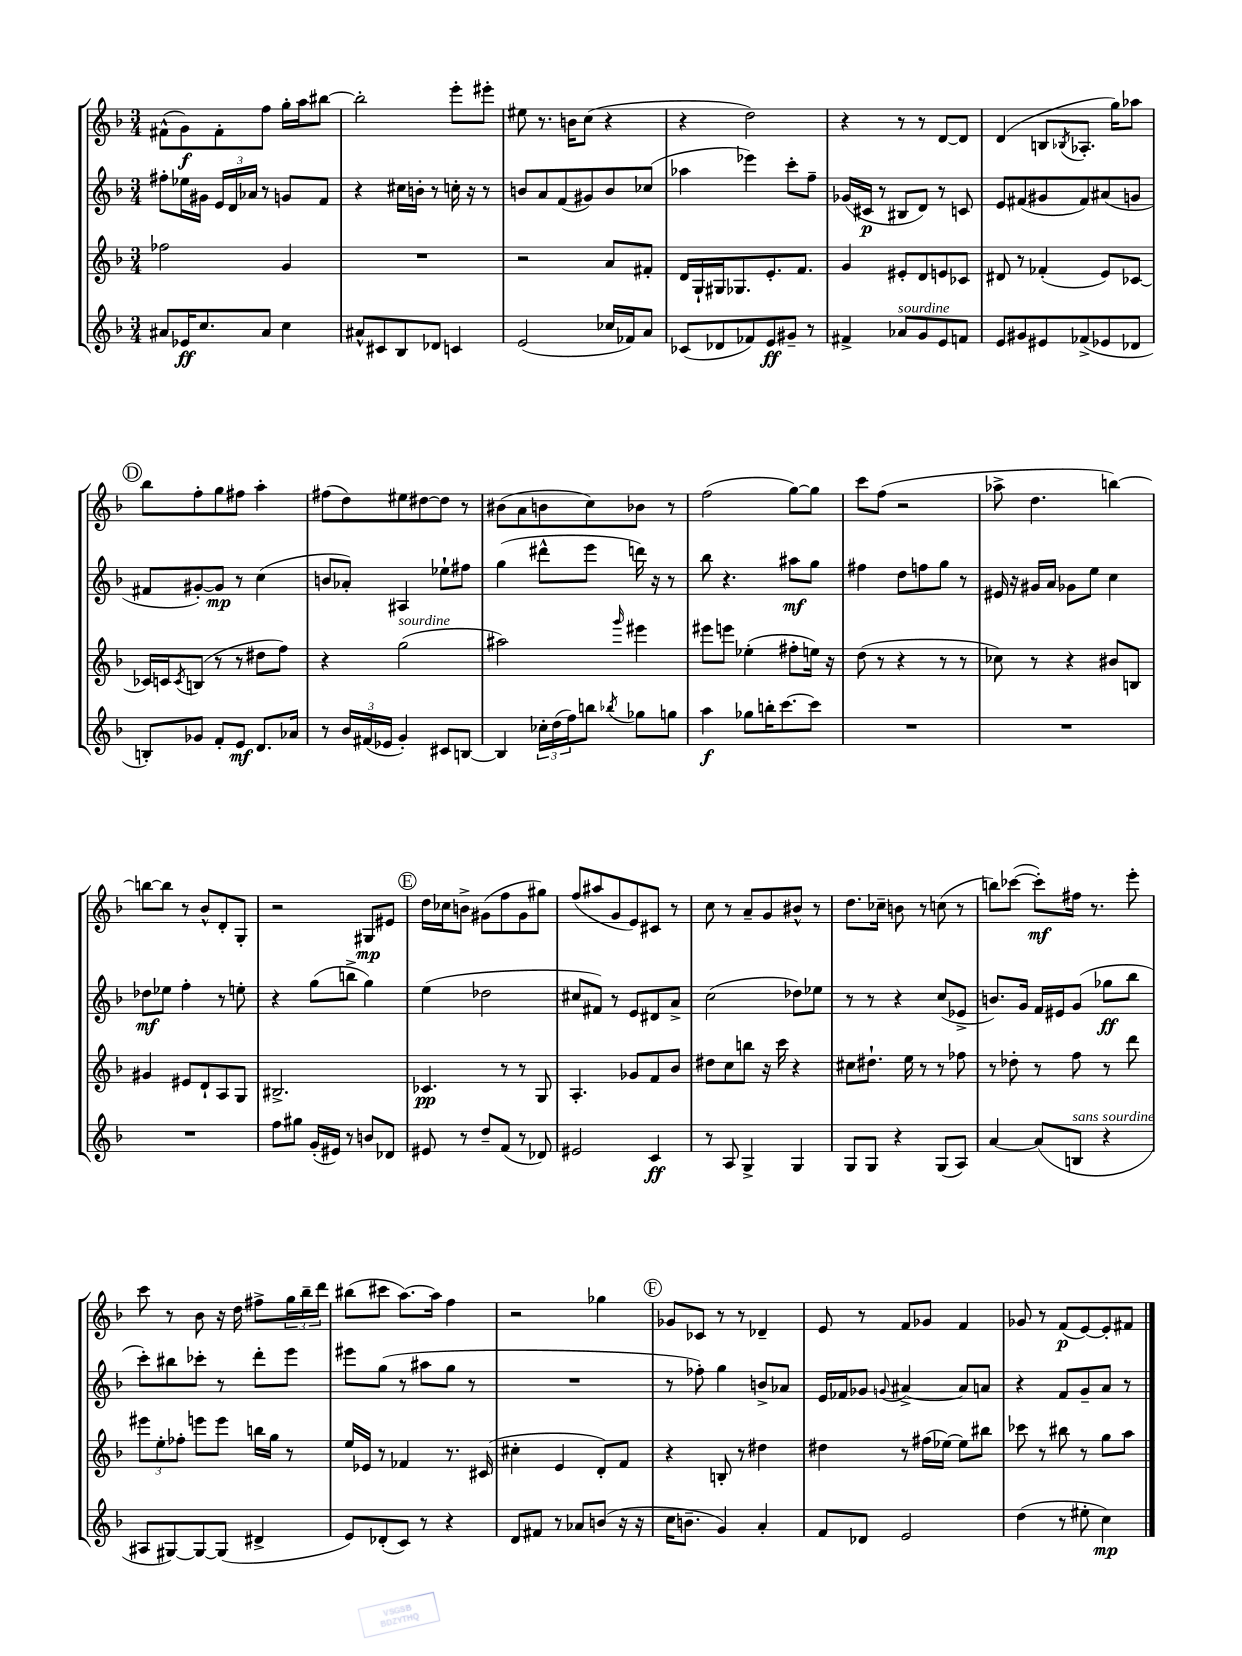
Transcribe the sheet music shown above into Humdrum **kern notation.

**kern	**dynam	**kern	**dynam	**kern	**dynam	**kern	**dynam
*part4	*part4	*part3	*part3	*part2	*part2	*part1	*part1
*staff4	*staff4	*staff3	*staff3	*staff2	*staff2	*staff1	*staff1
*clefG2	*	*clefG2	*	*clefG2	*	*clefG2	*
*k[b-]	*	*k[b-]	*	*k[b-]	*	*k[b-]	*
*M3/4	*	*M3/4	*	*M3/4	*	*M3/4	*
=99	=99	=99	=99	=99	=99	=99	=99
8a#X/L	.	2ff-X\	.	8ff#X'\L	.	(8f#X^^\L	.
16e-X/K	ff	.	.	16ee-X\L	.	8g\)	f
8.cc/	.	.	.	16g#X\JJ	.	.	.
.	.	.	.	24e/LL	.	8f#'\	.
.	.	.	.	24d/	.	.	.
.	.	.	.	24a-X/JJ	.	.	.
8a#/J	.	.	.	8r	.	8ff\J	.
4cc\	.	4g/	.	8gn/L	.	16gg'\LL	.
.	.	.	.	.	.	16aa\J	.
.	.	.	.	8f/J	.	[8bb#X\J	.
=100	=100	=100	=100	=100	=100	=100	=100
8a#X^^/L	.	2.r	.	4r	.	2bb#'\]	.
8c#X/	.	.	.	.	.	.	.
8B-/	.	.	.	16cc#X\LL	.	.	.
.	.	.	.	16bn'\JJ	.	.	.
8d-X/J	.	.	.	8r	.	.	.
4cn/	.	.	.	16ccn'\	.	8eee'\L	.
.	.	.	.	16r	.	.	.
.	.	.	.	8r	.	8eee#X'\J	.
=101	=101	=101	=101	=101	=101	=101	=101
(2e/	.	2r	.	8bn/L	.	8ee#X\	.
.	.	.	.	8a/	.	8.r	.
.	.	.	.	(8f/	.	.	.
.	.	.	.	.	.	16bn\KL	.
.	.	.	.	8g#X/)	.	(8cc\J	.
16cc-X/LL	.	8a/L	.	8b/	.	4r	.
16f-X/J)	.	.	.	.	.	.	.
8a/J	.	8f#X'/J	.	(8cc-X/J	.	.	.
=102	=102	=102	=102	=102	=102	=102	=102
(8c-X/L	.	16d/LL	.	4aa-X\	.	4r	.
.	.	16G`/	.	.	.	.	.
8d-X/	.	16G#X/J	.	.	.	.	.
.	.	8.G-X/	.	.	.	.	.
8f-X/)	.	.	.	4eee-X\)	.	2dd\)	.
8e/	ff	8.e'/	.	.	.	.	.
8g#X~/J	.	.	.	8ccc'\L	.	.	.
.	.	8.f/J	.	.	.	.	.
8r	.	.	.	8ff~\J	.	.	.
=103	=103	=103	=103	=103	=103	=103	=103
4f#X^/	.	4g/	.	(16g-X/LL	.	4r	.
.	.	.	.	16c#X/JJ	p	.	.
.	.	.	.	8r	.	.	.
!LO:TX:a:i:t=sourdine	!	!	!	!	!	!	!
8a-X/L	.	8e#X'/L	.	8B#X/L	.	8r	.
8g/	.	8d/	.	8d/J)	.	8r	.
8e/	.	8en/	.	8r	.	[8d/L	.
8fn/J	.	8c-X/J	.	8cn/	.	8d/J]	.
=104	=104	=104	=104	=104	=104	=104	=104
8e/L	.	8d#X/	.	8e/L	.	(4d/	.
8g#X/	.	8r	.	(8f#X/	.	.	.
8e#X/	.	(4f-X'/	.	8g#X/	.	8Bn/L	.
.	.	.	.	.	.	8qB-X/	.
(8f-X^/	.	.	.	8f#/)	.	8.A-X'/J	.
8e-X/	.	8e/L)	.	(8a#X/	.	.	.
.	.	.	.	.	.	16gg\KL)	.
8d-X/J	.	[8c-X/J	.	8gn/J	.	8aa-X\J	.
!!LO:LB:g=z
!!LO:REH:place=s1:t=D
=105	=105	=105	=105	=105	=105	=105	=105
8Bn'/L)	.	16c-X/LL]	.	8f#X/L	.	8bb-\L	.
.	.	16cn/J	.	.	.	.	.
.	.	8qc/	.	.	.	.	.
8g-X/J	.	(8Bn/J	.	[8g#X'/)	.	8ff'\	.
8f'/L	.	8r	.	8g#/J]	mp	8gg\	.
8e/J	mf	8r	.	8r	.	8ff#X\J	.
8.d/L	.	8dd#X\L	.	(4cc\	.	4aa'\	.
.	.	8ff\J)	.	.	.	.	.
16a-X/Jk	.	.	.	.	.	.	.
=106	=106	=106	=106	=106	=106	=106	=106
8r	.	4r	.	8bn/L	.	(8ff#X\L	.
24b-/LL	.	.	.	8a-X'/J)	.	8dd\)	.
(24f#X/	.	.	.	.	.	.	.
24e-X/JJ	.	.	.	.	.	.	.
!	!	!LO:TX:a:i:t=sourdine	!	!	!	!	!
4g'/)	.	(2gg\	.	4A#X/	.	8ee#X\	.
.	.	.	.	.	.	[8dd#X\	.
8c#X/L	.	.	.	8ee-X`\L	.	8dd#\J]	.
[8Bn/J	.	.	.	8ff#X\J	.	8r	.
=107	=107	=107	=107	=107	=107	=107	=107
4B/]	.	2aa#X\)	.	(4gg\	.	(8b#X\L	.
.	.	.	.	.	.	8a\	.
24cc-X'\LL	.	.	.	8ddd#X^^\L	.	8bn\	.
(24dd\	.	.	.	.	.	.	.
24ff\J)	.	.	.	.	.	.	.
8bbn\J	.	.	.	8eee\J	.	8cc\)	.
8qbb-X/	.	16qqggg/	.	.	.	.	.
8gg-X\L	.	4eee#X\	.	16dddn\)	.	8b-X\J	.
.	.	.	.	16r	.	.	.
8ggn\J	.	.	.	8r	.	8r	.
=108	=108	=108	=108	=108	=108	=108	=108
4aa\	f	8eee#X\L	.	8bb-\	.	(2ff\	.
.	.	8eeen\J	.	4.r	.	.	.
8gg-X\L	.	(4ee-X'\	.	.	.	.	.
16bbn'\K	.	.	.	.	.	.	.
[8.ccc\	.	.	.	.	.	.	.
.	.	8ff#X'\L	.	8aa#X\L	mf	[8gg\L)	.
8ccc\J]	.	16een\Jk)	.	8gg\J	.	8gg\J]	.
.	.	16r	.	.	.	.	.
=109	=109	=109	=109	=109	=109	=109	=109
2.r	.	(8dd\	.	4ff#X\	.	8ccc\L	.
.	.	8r	.	.	.	(8ff\J	.
.	.	4r	.	8dd\L	.	2r	.
.	.	.	.	8ffn\	.	.	.
.	.	8r	.	8gg\J	.	.	.
.	.	8r	.	8r	.	.	.
=110	=110	=110	=110	=110	=110	=110	=110
2.r	.	8cc-X\)	.	16e#X/	.	8aa-X^\	.
.	.	.	.	16r	.	.	.
.	.	8r	.	16g#X/LL	.	4.dd\	.
.	.	.	.	16a/JJ	.	.	.
.	.	4r	.	8g-X\L	.	.	.
.	.	.	.	8ee\J	.	.	.
.	.	8b#X/L	.	4cc\	.	[4bbn\)	.
.	.	8Bn/J	.	.	.	.	.
!!LO:LB:g=z
=111	=111	=111	=111	=111	=111	=111	=111
2.r	.	4g#X/	.	8dd-X\L	mf	8bbn\L_	.
.	.	.	.	8ee-X\J	.	8bb\J]	.
.	.	8e#X/L	.	4ff'\	.	8r	.
.	.	8d`/	.	.	.	8b-^^/L	.
.	.	8A/	.	8r	.	8d'/	.
.	.	8G/J	.	8een'\	.	8G'/J	.
=112	=112	=112	=112	=112	=112	=112	=112
8ff\L	.	2.B#X^/	.	4r	.	2r	.
8gg#X\J	.	.	.	.	.	.	.
(16g'/LL	.	.	.	(8gg\L	.	.	.
16e#X/JJ)	.	.	.	.	.	.	.
8r	.	.	.	8bbn^\J	.	.	.
8bn/L	.	.	.	4gg\)	.	8G#X/L	mp
8d-X/J	.	.	.	.	.	8e#X/J	.
!!LO:REH:place=s1:t=E
=113	=113	=113	=113	=113	=113	=113	=113
8e#X/	.	4.c-X/	pp	(4ee\	.	16dd\LL	.
.	.	.	.	.	.	16cc-X\J	.
8r	.	.	.	.	.	8bn^\J	.
8dd~/L	.	.	.	2dd-X\	.	(8g#X\L	.
(8f/J	.	8r	.	.	.	8ff\	.
8r	.	8r	.	.	.	8g#\	.
8d-X/)	.	8G/	.	.	.	8gg#X\J)	.
=114	=114	=114	=114	=114	=114	=114	=114
2e#X/	.	4.A'/	.	8cc#X/L	.	(8ff/L	.
.	.	.	.	8f#X/J)	.	8aa#X/	.
.	.	.	.	8r	.	8g/	.
.	.	8g-X/L	.	8e/L	.	8e/)	.
4c/	ff	8f/	.	8d#X/	.	8c#X/J	.
.	.	8b-/J	.	8a^/J	.	8r	.
=115	=115	=115	=115	=115	=115	=115	=115
8r	.	8dd#X\L	.	(2cc\	.	8cc\	.
8A/	.	8cc\	.	.	.	8r	.
4G^/	.	8bbn\J	.	.	.	8a~/L	.
.	.	16r	.	.	.	8g/	.
.	.	16ccc\	.	.	.	.	.
4G/	.	4r	.	8dd-X\L)	.	8b#X^^/J	.
.	.	.	.	8ee-X\J	.	8r	.
=116	=116	=116	=116	=116	=116	=116	=116
8G/L	.	8cc#X\L	.	8r	.	8.dd\L	.
8G/J	.	8.dd#X`\J	.	8r	.	.	.
.	.	.	.	.	.	16cc-X~\Jk	.
4r	.	.	.	4r	.	8bn\	.
.	.	16ee\	.	.	.	.	.
.	.	8r	.	.	.	8r	.
(8G/L	.	8r	.	(8cc/L	.	(8ccn\	.
8A/J)	.	8ff-X\	.	8e-X^/J	.	8r	.
=117	=117	=117	=117	=117	=117	=117	=117
[4a/	.	8r	.	8.bn/L)	.	8bbn\L)	.
.	.	8dd-X'\	.	.	.	([8ccc-X\J	.
.	.	.	.	16g/Jk	.	.	.
(8a/L]	.	8r	.	16f/LL	.	8ccc-'\L])	mf
.	.	.	.	16e#X/J	.	.	.
!LO:TX:a:i:t=sans sourdine	!	!	!	!	!	!	!
8Bn/J	.	8ff\	.	(8g/J	.	16ff#X\Jk	.
.	.	.	.	.	.	8.r	.
4r	.	8r	.	8gg-X\L	ff	.	.
.	.	8ddd\	.	8bb-\J	.	8eee'\	.
!!LO:LB:g=z
=118	=118	=118	=118	=118	=118	=118	=118
8A#X/L	.	12eee#X\L	.	8ccc'\L)	.	8ccc\	.
.	.	12ee'\	.	.	.	.	.
[8G#X/)	.	.	.	8bb#X\	.	8r	.
.	.	12ff-X'\J	.	.	.	.	.
8G#/_	.	8eeen\L	.	8ccc-X'\J	.	8b-\	.
(8G#/J]	.	8eee\J	.	8r	.	16r	.
.	.	.	.	.	.	16dd\	.
4d#X^/	.	16bbn\LL	.	8ddd'\L	.	8ff#X^\L	.
.	.	16gg\JJ	.	.	.	.	.
.	.	8r	.	8eee\J	.	24gg\L	.
.	.	.	.	.	.	24bb-~\	.
.	.	.	.	.	.	24ddd\JJ	.
=119	=119	=119	=119	=119	=119	=119	=119
8e/L)	.	16ee/LL	.	8eee#X\L	.	(8bb#X\L	.
.	.	16e-X/JJ	.	.	.	.	.
(8d-X'/	.	8r	.	(8gg\J	.	8ccc#X\J	.
8c/J)	.	4f-X/	.	8r	.	[8.aa\L)	.
8r	.	.	.	8aa#X\L	.	.	.
.	.	.	.	.	.	16aa\Jk]	.
4r	.	8.r	.	8gg\J	.	4ff\	.
.	.	.	.	8r	.	.	.
.	.	(16c#X/	.	.	.	.	.
=120	=120	=120	=120	=120	=120	=120	=120
8d/L	.	4cc#X'\	.	2.r	.	2r	.
8f#X/J	.	.	.	.	.	.	.
8r	.	4e/	.	.	.	.	.
8a-X/L	.	.	.	.	.	.	.
(8bn/J	.	8d'/L)	.	.	.	4gg-X\	.
16r	.	8f/J	.	.	.	.	.
16r	.	.	.	.	.	.	.
!!LO:REH:place=s1:t=F
=121	=121	=121	=121	=121	=121	=121	=121
16cc\KL	.	4r	.	8r	.	8g-X/L	.
8.bn~\J	.	.	.	.	.	.	.
.	.	.	.	8ff-X'\)	.	8c-X/J	.
4g/)	.	8Bn'/	.	4gg\	.	8r	.
.	.	8r	.	.	.	8r	.
4a'/	.	4dd#X\	.	8bn^/L	.	4d-X~/	.
.	.	.	.	8a-X/J	.	.	.
=122	=122	=122	=122	=122	=122	=122	=122
8f/L	.	4dd#X\	.	16e/LL	.	8e/	.
.	.	.	.	16f-X/J	.	.	.
8d-X/J	.	.	.	8g-X/J	.	8r	.
.	.	.	.	8qqgn/	.	.	.
2e/	.	8r	.	[4a#X^/	.	8f/L	.
.	.	(16ff#X\LL	.	.	.	8g-X/J	.
.	.	[16ee-X\JJ)	.	.	.	.	.
.	.	8ee-\L]	.	8a#/L]	.	4f/	.
.	.	8bb#X\J	.	8an/J	.	.	.
=123	=123	=123	=123	=123	=123	=123	=123
(4dd\	.	8ccc-X\	.	4r	.	8g-X/	.
.	.	8r	.	.	.	8r	.
8r	.	8bb#X\	.	8f/L	.	(8f/L	p
8ee#X'\	.	8r	.	8g~/	.	[8e/)	.
4cc\)	mp	8gg\L	.	8a/J	.	8e'/]	.
.	.	8aa\J	.	8r	.	8f#X/J	.
==	==	==	==	==	==	==	==
*-	*-	*-	*-	*-	*-	*-	*-
